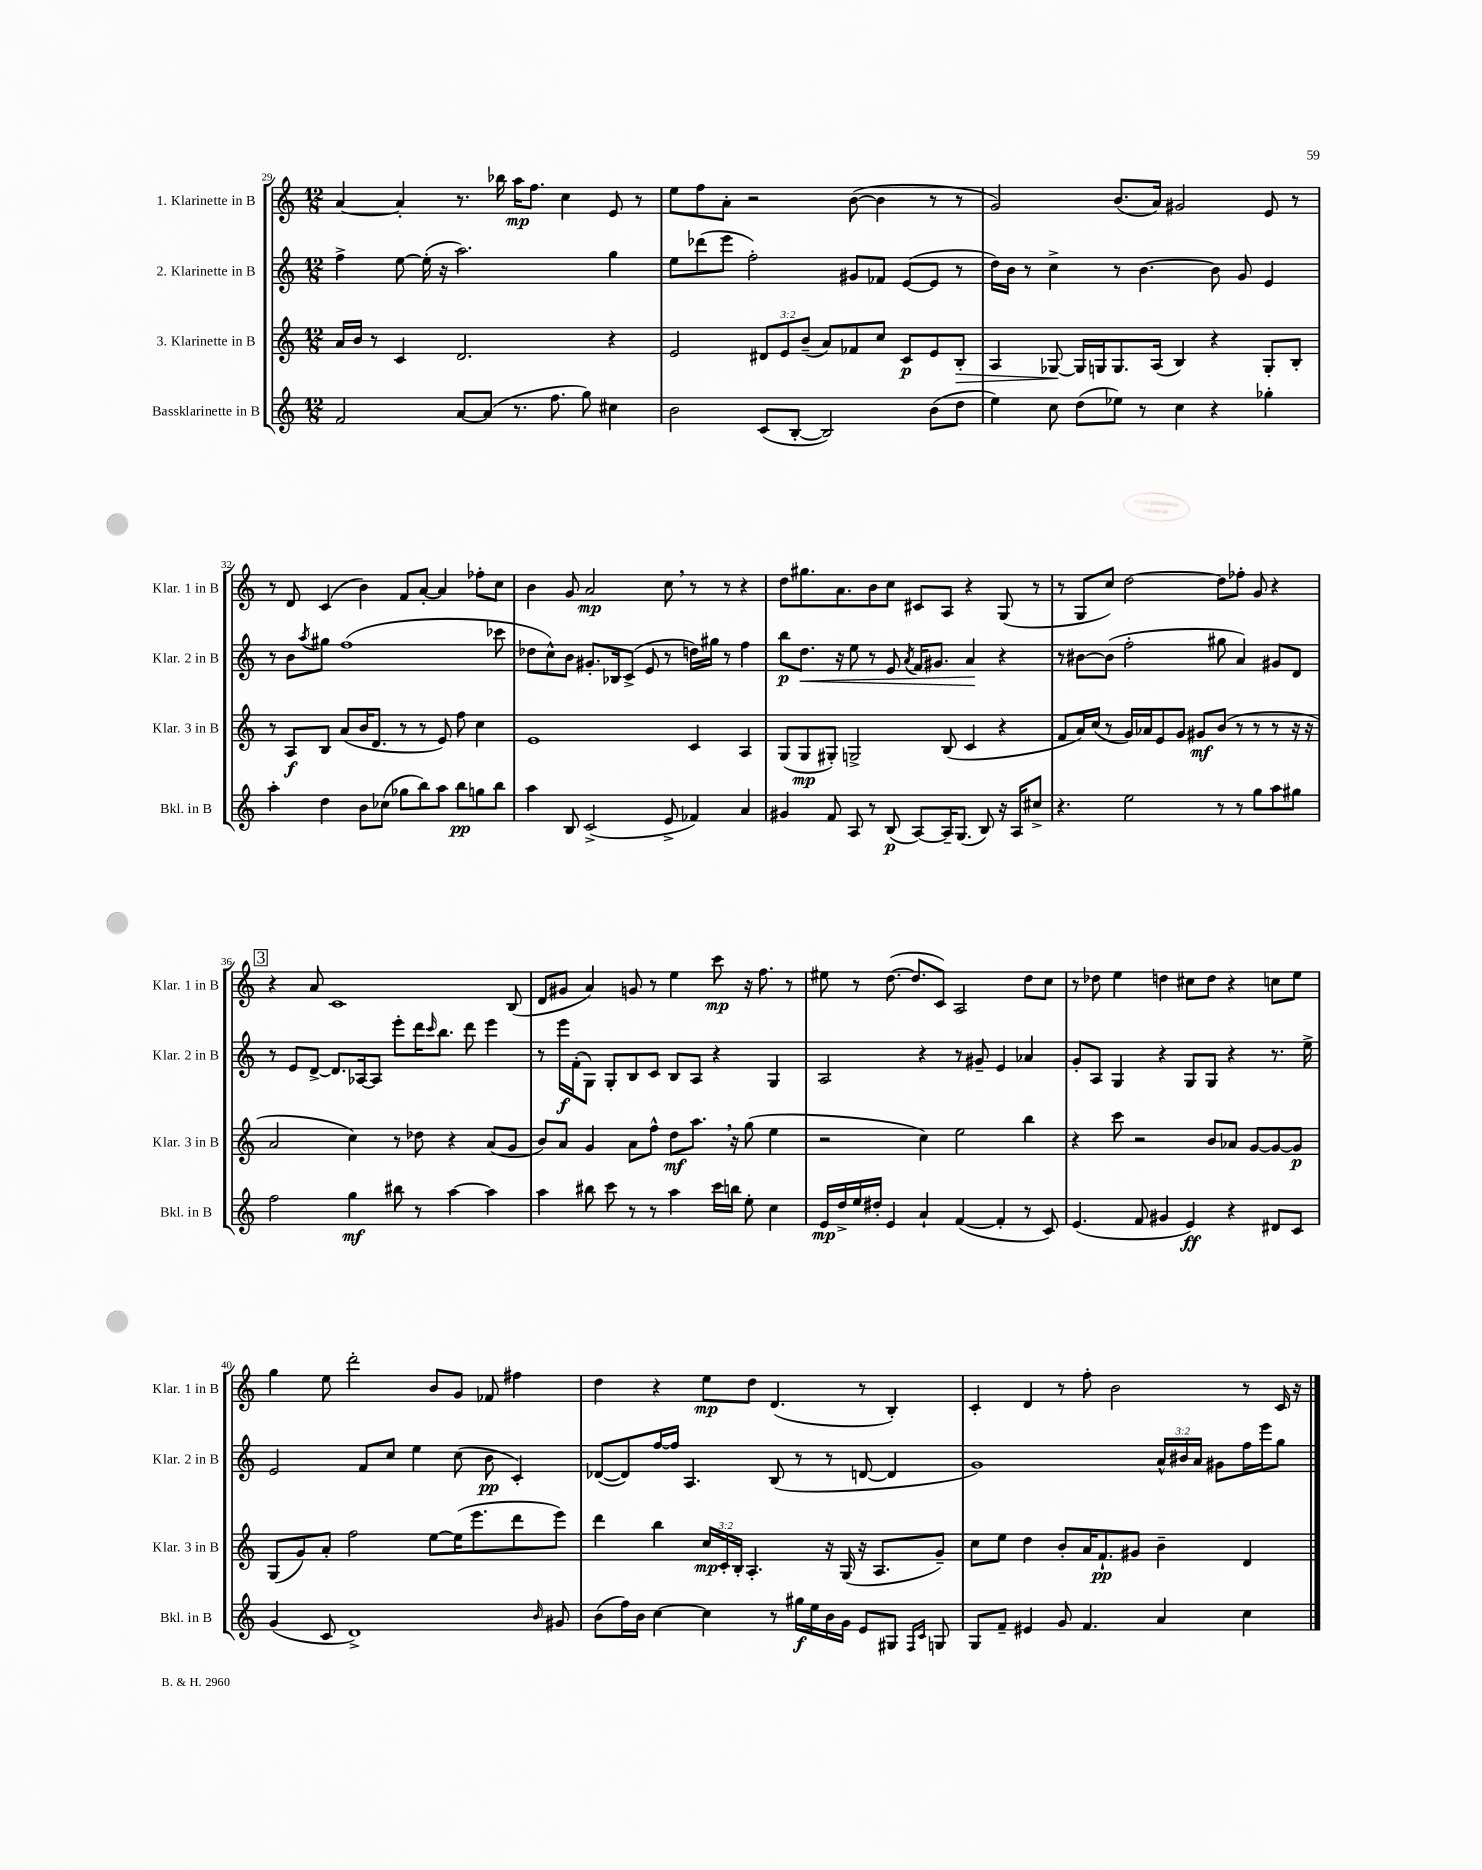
<<
\new StaffGroup <<
\new Staff = "s0" \with { instrumentName = "1. Klarinette in B" shortInstrumentName = "Klar. 1 in B" } {
    \clef treble \key c \major \numericTimeSignature \time 12/8
    a'4~ a'4-. r8. bes''16 a''16\mp f''8. c''4 e'8 r8 |
    e''8 f''8 a'8-. r2 b'8~( b'4 r8 r8 |
    g'2) b'8.( a'16) gis'2 e'8 r8 |
    r8 d'8 c'4( b'4) f'8 a'8~-. a'4 fes''8-. c''8 |
    b'4 g'8 a'2\mp c''8 \breathe r8 r8 r4 |
    d''8 gis''8. a'8. b'8 c''8 cis'8 a8 r4 g8( r8 |
    r8 g8 c''8) d''2~ d''8 fes''8-. g'8 r4 |
    \mark \markup { \box "3" } r4 a'8 c'1 b8( |
    d'8 gis'8 a'4) g'8 r8 e''4 c'''8\mp r16 f''8. r8 |
    eis''8 r8 d''8.~( d''8. c'8) a2 d''8 c''8 |
    r8 des''8 e''4 d''4 cis''8 d''8 r4 c''8 e''8 |
    g''4 e''8 d'''2-. b'8 g'8 fes'8 fis''4 |
    d''4 r4 e''8\mp d''8 d'4.( r8 b4-.) |
    c'4-. d'4 r8 f''8-. b'2 r8 c'16 r16 \bar "|." |
}
\new Staff = "s1" \with { instrumentName = "2. Klarinette in B" shortInstrumentName = "Klar. 2 in B" } {
    \clef treble \key c \major \numericTimeSignature \time 12/8 \override Staff.TupletNumber.text = #tuplet-number::calc-fraction-text
    f''4-> e''8~ e''16-.( r16 a''2.) g''4 |
    e''8 des'''8( e'''8 f''2-.) gis'8 fes'8 e'8~( e'8 r8 |
    d''16) b'16 r8 c''4-> r8 b'4.~ b'8 g'8 e'4 |
    r8 b'8 \acciaccatura { a''8 } gis''8 f''1( ces'''8 |
    des''8 c''8-^) b'8 gis'8.-. bes16 c'8->( e'8 r8 d''16) gis''16 r8 f''4 |
    b''8\p d''8.\< r16 e''8 r8 e'8 \acciaccatura { a'8 } f'16 gis'8. a'4\! r4 |
    r8 bis'8~ bis'8( f''2-. gis''8 a'4) gis'8 d'8 |
    \mark \markup { \box "3" } r8 e'8 d'8~-> d'8. aes16~ aes8 e'''8-. d'''16 \grace { c'''16 } b''8. d'''8 e'''4 |
    r8 e'''16\f f'16-.( g8) g8-. b8 c'8 b8 a8 r4 g4 |
    a2 r4 r8 gis'8-- e'4 aes'4 |
    g'8-. a8 g4 r4 g8 g8 r4 r8. e''16-> |
    e'2 f'8 c''8 e''4 c''8( b'8\pp c'4-.) |
    des'8~( des'8) f''16~ f''16 a4. b8( r8 r8 d'8~ d'4 |
    g'1) \tuplet 3/2 { a'16-^ bis'16 a'16 } gis'8 f''16 e'''16 g''8 \bar "|." |
}
\new Staff = "s2" \with { instrumentName = "3. Klarinette in B" shortInstrumentName = "Klar. 3 in B" } {
    \clef treble \key c \major \numericTimeSignature \time 12/8 \override Staff.TupletNumber.text = #tuplet-number::calc-fraction-text
    a'16 b'16 r8 c'4 d'2. r4 |
    e'2 \tuplet 3/2 { dis'8 e'8 b'8--( } a'8) fes'8 c''8 c'8\p e'8 b8-.\> |
    a4 ges8~\! ges16 g16 g8. a16( b4) r4 g8-. b8-. |
    r8 a8\f b8 a'8( b'16 d'8. r8 r8 e'8) f''8 c''4 |
    e'1 c'4 a4 |
    g8( g8\mp gis8-.) g2-> b8( c'4 r4 |
    f'8 a'16) c''16( r8 g'16) aes'16 e'8 g'8 gis'8\mf b'8( r8 r8 r8 r16 r16 |
    \mark \markup { \box "3" } a'2 c''4) r8 des''8 r4 a'8( g'8 |
    b'8) a'8 g'4 a'8 f''8-^ d''8\mf a''8. \breathe r16 g''8( e''4 |
    r2 c''4) e''2 b''4 |
    r4 c'''8 r2 b'8 aes'8 g'8~ g'8~ g'8\p |
    g8( g'8) a'8-. f''2 e''8~ e''16( e'''8. d'''8 e'''8) |
    d'''4 b''4 \tuplet 3/2 { c''16\mp c'16-. b16-. } a4.-. r16 g16( r16 a8. g'8--) |
    c''8 e''8 d''4 b'8-. a'16 f'8.-!\pp gis'8 b'4-- d'4 \bar "|." |
}
\new Staff = "s3" \with { instrumentName = "Bassklarinette in B" shortInstrumentName = "Bkl. in B" } {
    \clef treble \key c \major \numericTimeSignature \time 12/8
    f'2 a'8~ a'8( r8. f''8. g''8) cis''4 |
    b'2 c'8( b8~-. b2) b'8( d''8 |
    e''4) c''8 d''8( ees''8) r8 c''4 r4 ges''4-. |
    a''4-. d''4 b'8 ces''8( ges''8 b''8) a''8 b''8\pp g''8 b''8 |
    a''4 b8 c'2->( e'8-> fes'4) a'4 |
    gis'4 f'8 a8 r8 b8\p( a8~) a16-- g8.( b8) r16 a16 cis''8-> |
    r4. e''2 r8 r8 g''8 a''8 gis''8 |
    \mark \markup { \box "3" } f''2 g''4\mf bis''8 r8 a''4~ a''4 |
    a''4 bis''8 c'''8 r8 r8 a''4 c'''16 b''16 e''8-. c''4 |
    e'16\mp d''16-> e''16 dis''16-. e'4 a'4-! f'4~( f'4-. r8 c'8) |
    e'4.( f'8 gis'4 e'4\ff) r4 dis'8 c'8 |
    g'4( c'8 d'1->) \grace { b'16 } gis'8 |
    b'8( f''16) b'16 c''4~ c''4 r8 gis''16\f e''16 b'16 g'16 e'8 gis8 \grace { f16 c'16 } g8 |
    g8 f'8-- eis'4 g'8 f'4. a'4 c''4 \bar "|." |
}
>>
>>
\layout { \context { \Score currentBarNumber = #29 } }
